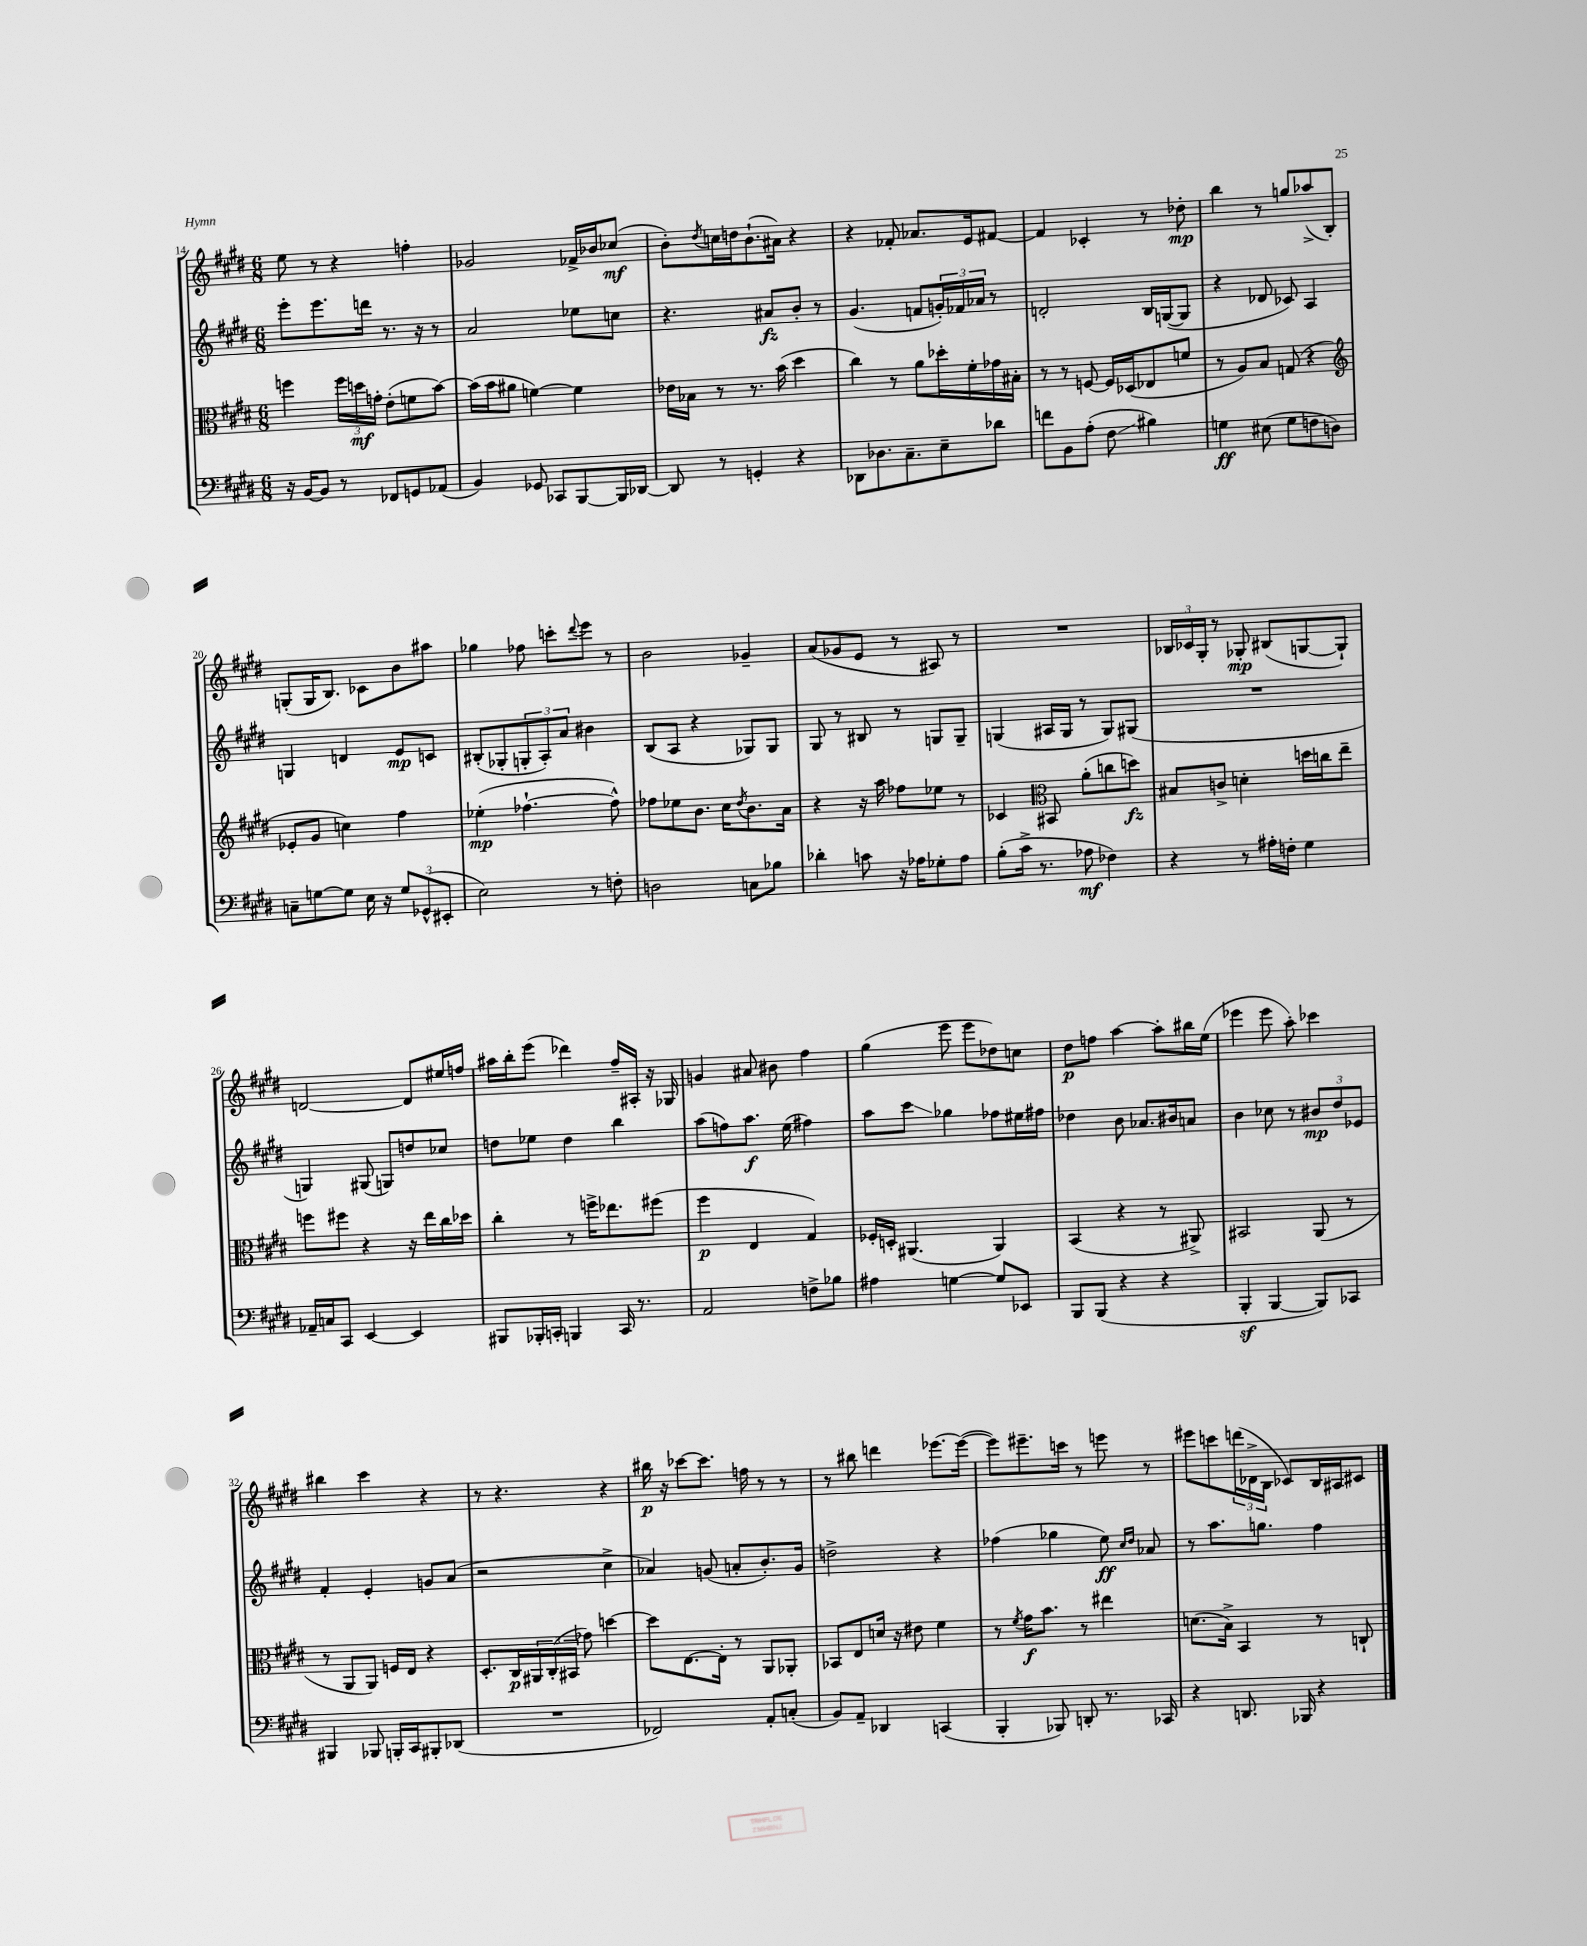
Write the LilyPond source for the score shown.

<<
\new StaffGroup <<
\new Staff = "s0" {
    \clef treble \key e \major \numericTimeSignature \time 6/8
    e''8 r8 r4 f''4-. |
    ges'2 fes'16-> bes'16 ces''8\mf( |
    b'8-.) \acciaccatura { dis''8 } c''16 d''16 b'8.-!( ais'16) r4 |
    r4 fes'8-. aes'8. e'16 fis'8~ |
    fis'4 ces'4-. r8 des''8-.\mp |
    b''4 r8 g''8 aes''8->( b8-.) |
    g8-.( g16 b8.) ces'8 b'8 ais''8 |
    ges''4 fes''8 c'''8-. \appoggiatura { dis'''8 } e'''8 r8 |
    b'2 ges'4-- |
    a'8( ges'8 e'8 r8 ais8) r8 |
    R2. |
    \tuplet 3/2 { bes16 ces'16 gis16-. } r8 ges8-.\mp bis8( g8~ g8-!) |
    d'2~ d'8 eis''16 f''16 |
    ais''16 b''16-. e'''8( des'''4) fis''16-- ais16-. r16 ges16 |
    g'4 ais'8 bis'8 fis''4 |
    gis''4( e'''8 e'''8 des''8) c''8 |
    dis''8\p f''8 a''4~ a''8-. bis''16 e''16( |
    ees'''4 ees'''8 a''8-.) ces'''4 |
    bis''4 cis'''4 r4 |
    r8 r4. r4 |
    bis''16\p r16 ces'''8~ ces'''8. f''16 r8 r8 |
    r8 bis''8 d'''4 ees'''8.~ ees'''16~( |
    ees'''8) eis'''8.-- c'''16 r8 e'''8 r8 |
    eis'''8 c'''8 \tuplet 3/2 { d'''16( des'16-> b16 } ces'8) b16 ais16 cis'8 \bar "|." |
}
\new Staff = "s1" {
    \clef treble \key e \major \numericTimeSignature \time 6/8
    e'''8-. e'''8. d'''16 r8. r16 r8 |
    a'2 ees''8 c''8 |
    r4. ais'8\fz b'8-. r8 |
    gis'4.( f'8 \tuplet 3/2 { g'16-.) fes'16 aes'16 } r8 |
    d'2-. b16 g16~( g8 |
    r4 des'8 ces'8) a4 |
    g4 d'4 e'8\mp c'8 |
    bis8-.( ges8-. \tuplet 3/2 { g8-. a8-.) a'8 } bis'4 |
    b8( a8 r4 ges8) ges8 |
    gis8 r8 bis8 r8 g8 g8-- |
    g4( ais16 g16 r8 g8) gis8( |
    R2. |
    g4) gis8( g8) d''8 ces''8 |
    d''8 ees''8 d''4 b''4 |
    a''8( f''8) a''8.\f e''16( fis''4) |
    a''8 cis'''8\glissando ges''4 fes''8 eis''16 fis''16 |
    des''4 b'8 aes'8. bis'16 a'8 |
    b'4 ces''8 r8 \tuplet 3/2 { bis'8\mp dis''8 ees'8 } |
    fis'4-. e'4-. g'8 a'8( |
    r2 cis''4-> |
    aes'4) g'8( a'8-. b'8.-.) g'16 |
    d''2-> r4 |
    fes''4( ges''4 e''8\ff) \grace { cis''16 dis''16 } aes'8 |
    r8 a''8. g''8. fis''4 \bar "|." |
}
\new Staff = "s2" {
    \clef alto \key e \major \numericTimeSignature \time 6/8
    f''4 \tuplet 3/2 { f''16 d''16\mf g'16-. } e'8-.( f'8 b'8~) |
    b'16( b'16 ais'8 f'4~) f'4 |
    ees'16 bes16 r8 r8. b'16( dis''4 |
    cis''4) r8 a'8 des''16-. fis'16-. ges'16 bis16-. |
    r8 r8 f8~ f16 des16( ees8 f'8 |
    r8 a8) b8 g8( r4 |
    \clef treble ees'8-. gis'8 c''4) fis''4 |
    ees''4-.\mp( fes''4.~-! fes''8-^) |
    fes''8 ees''8 b'8. cis''16 \acciaccatura { dis''8 } b'8. a'16 |
    r4 r16 a''16 fes''8 ees''8 r8 |
    ces'4 \clef alto bis,8 a'8-.( c''8 d''8\fz) |
    bis8 c'8-> d'4-. d''16 c''16 e''8-- |
    f''8 fis''8 r4 r16 e''16 cis''16 des''16 |
    cis''4-. r8 f''16-> ees''8. fis''8( |
    fis''4\p e4 gis4) |
    fes16-. d16-. ais,4.( ais,4) |
    b,4( r4 r8 ais,8->) |
    bis,2 a,8( r8 |
    r8 a,8 a,8) f16 e16 r4 |
    dis8.-. cis16\p \tuplet 3/2 { ais,16 cis16-.( bis,16 } ges'8) d''4~ |
    d''8 e8.~ e16-. r8 a,8 aes,8-. |
    bes,8 e8 d'16 r16 eis'8 fis'4 |
    r8 \acciaccatura { fis'8 } gis'16\f b'8. r8 eis''4 |
    d'8.( b16->) b,4 r8 c8-! \bar "|." |
}
\new Staff = "s3" {
    \clef bass \key e \major \numericTimeSignature \time 6/8
    r16 b,16~ b,8 r8 fes,8 g,8 aes,8( |
    b,4) ges,8 ces,8 b,,8~ b,,16 des,16~ |
    des,8 r8 g,4-. r4 |
    des,8 des8. cis8.-- e8-- des'8 |
    f'8 b,8 a8-.( fis8\glissando bis4) |
    g4\ff eis8( g8 f8 d8) |
    c8-- g8~ g8 e16 r16 \tuplet 3/2 { g8 ges,8-^( eis,8-. } |
    e2) r8 f8-. |
    d2 c8 bes8 |
    des'4-. c'8 r16 aes16 ges8-. aes8 |
    b8-.( cis'16-> r8. aes8\mf fes4) |
    r4 r8 ais16-. f16-. gis4 |
    aes,16-- c16 cis,8 e,4~ e,4 |
    bis,,8 bes,,16-. c,16-. b,,4 c,16 r8. |
    a,2 f8-> bes8 |
    ais4 g4~ g8 ees,8 |
    b,,8 b,,8( r4 r4 |
    b,,4-.\sf b,,4~ b,,8) ces,8 |
    bis,,4 bes,,8 b,,16-. cis,16 bis,,8-. des,8( |
    R2. |
    fes,2) a,8-. c8-.( |
    b,8) a,8-- des,4 c,4( |
    b,,4-. bes,,8) d,8-. r8. ces,16 |
    r4 d,8. bes,,16 r4 \bar "|." |
}
>>
>>
\layout { \context { \Score currentBarNumber = #14 } }
